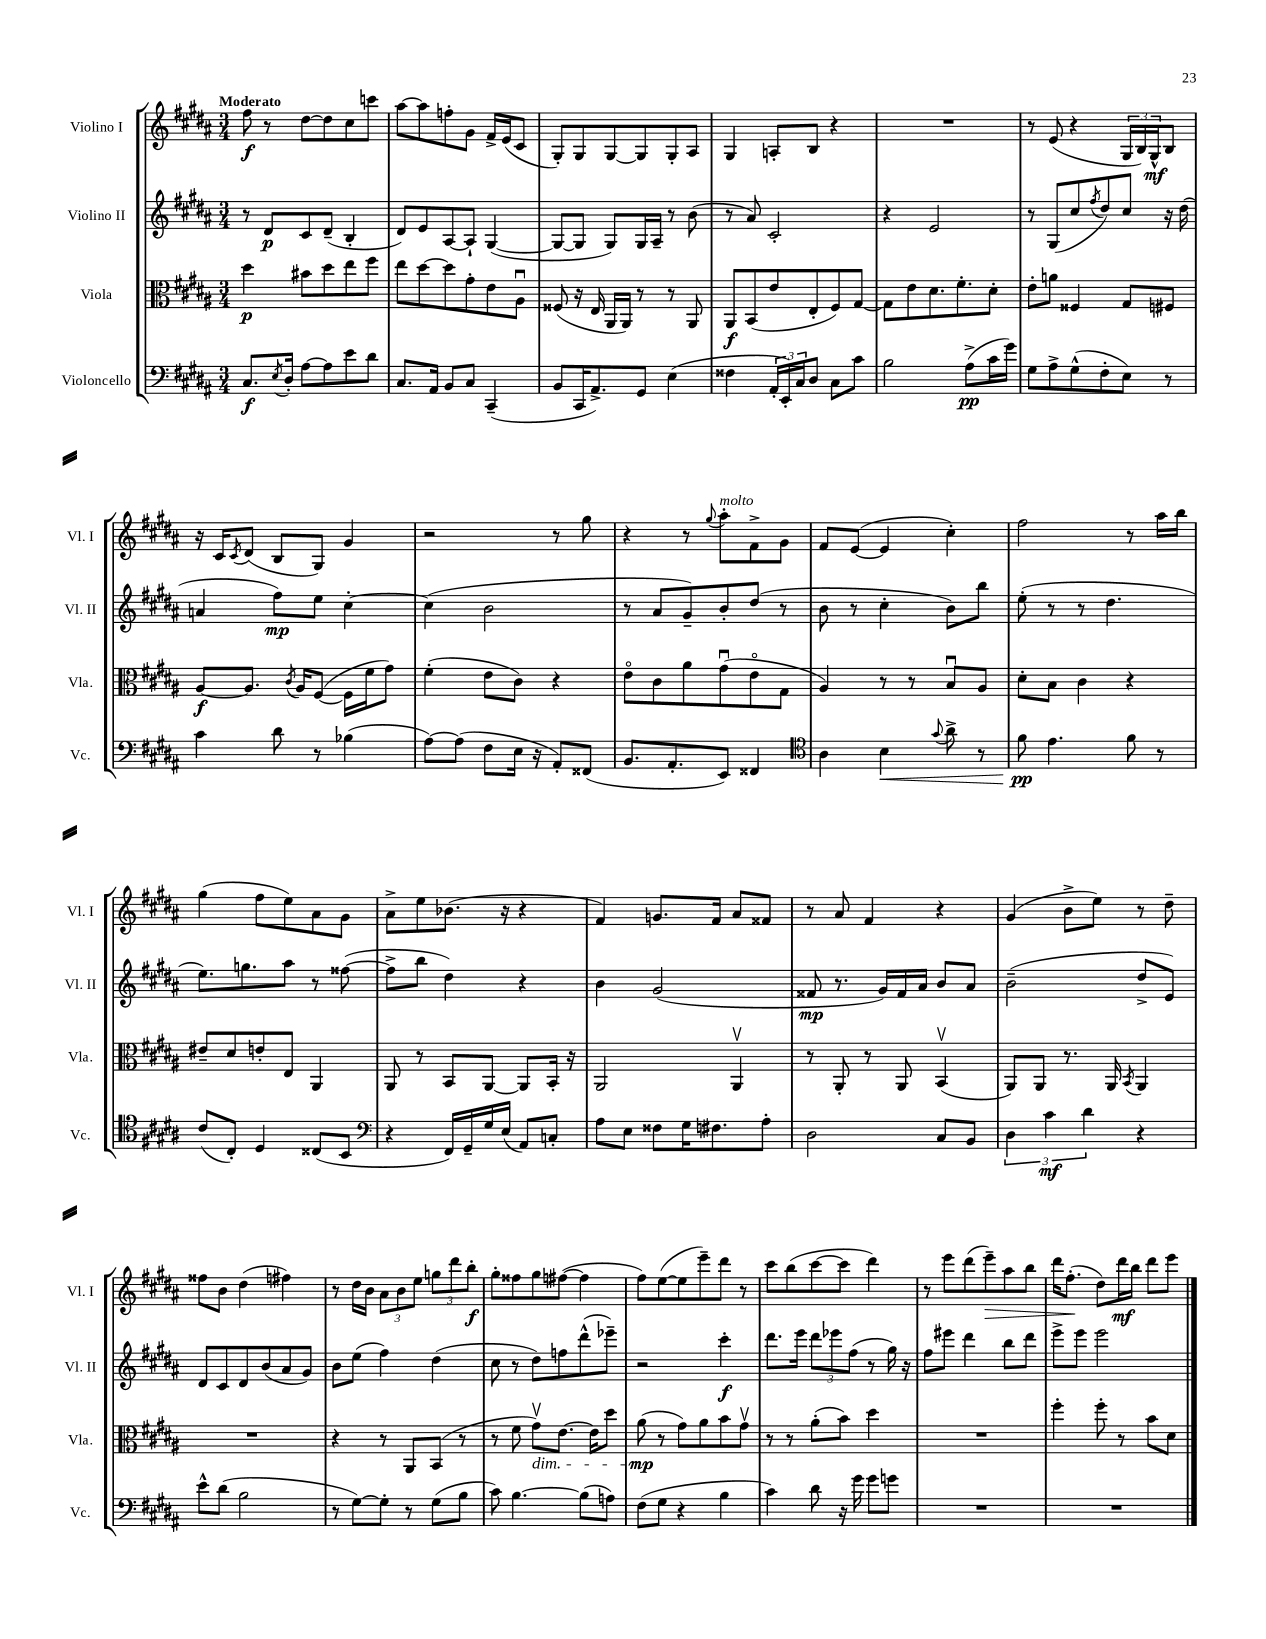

**kern	**kern	**kern	**kern
*staff4	*staff3	*staff2	*staff1
*clefF4	*clefC3	*clefG2	*clefG2
*k[f#c#g#d#a#]	*k[f#c#g#d#a#]	*k[f#c#g#d#a#]	*k[f#c#g#d#a#]
*M3/4	*M3/4	*M3/4	*M3/4
8.C#	4dd#	8r	8ff#
.	.	8d#	8r
8qE	.	.	.
16D#'	.	.	.
[8A#	8b#	8c#	[8dd#
8A#]	8dd#	(8d#~	8dd#]
8e	8ee	4B'	8cc#
8d#	8ff#	.	8ccc
=	=	=	=
8.C#	8ee	8d#)	[8aa#
.	[8dd#	8e	8aa#]
16AA#	.	.	.
8BB	8dd#]	[8A#	8ff'
8C#	8g#'	8A#`]	8g#
(4CC#~	8e	([4G#	16f#^
.	.	.	(16e
.	8A#u	.	8c#
=	=	=	=
8BB	(8F##	8G#_	8G#')
16CC#	16r	8G#]	8G#
8.AA#^)	16E	.	.
.	16AA#	8G#)	[8G#
.	16AA#)	.	.
8GG#	8r	16G#	8G#]
.	.	16A#~	.
(4E	8r	8r	8G#'
.	8AA#	(8b	8A#
=	=	=	=
4F##	8AA#	8r	4G#
.	(8BB	8a#)	.
24AA#'	8e	2c#'	8A'
24EE')	.	.	.
24C#	.	.	.
8D#	8E'	.	8B
8C#	8F#)	.	4r
8c#	[8G#	.	.
=	=	=	=
2B	8G#]	4r	2.r
.	8e	.	.
.	8.d#	2e	.
.	8.f#'	.	.
(8A#^	.	.	.
16c#	8d#'	.	.
16g#)	.	.	.
=	=	=	=
8G#	8e'	8r	8r
8A#^	8a	(8G#	(8e
(8G#^^	4F##	8cc#	4r
.	.	8qff#	.
8F#'	.	8dd#)	.
8E)	8G#	8cc#	24G#
.	.	.	24B)
.	.	.	24G#^^
8r	8F#	16r	8B
.	.	(16dd#	.
=	=	=	=
4c#	[8A#	4a	16r
.	.	.	16c#
.	.	.	8qc#
.	8.A#]	.	(8d#
8d#	.	8ff#)	8B
.	8qc#	.	.
.	16A#	.	.
8r	([8F#	8ee	8G#)
(4B-	16F#]	[4cc#'	4g#
.	16f#	.	.
.	8g#)	.	.
=	=	=	=
[8A#)	(4f#'	(4cc#]	2r
(8A#]	.	.	.
8F#	8e	2b	.
16E	8c#)	.	.
16r	.	.	.
8AA#')	4r	.	8r
(8FF##	.	.	8gg#
=	=	=	=
8.BB	8eo	8r	4r
.	8c#	8a#	.
8.AA#'	.	.	.
.	8a#	8g#~)	8r
.	.	.	8qqgg#
8EE)	(8g#u	8b'	8aa#'
4FF##	8eo	(8dd#	8f#^
.	8G#	8r	8g#
=	=	=	=
*clefC4	*	*	*
4A#	4A#)	8b	8f#
.	.	8r	([8e
4B	8r	4cc#'	4e]
.	8r	.	.
8qqg#	.	.	.
8a#^	8Bu	8b)	4cc#')
8r	8A#	8bb	.
=	=	=	=
8f#	8d#'	(8ee'	2ff#
4.e	8B	8r	.
.	4c#	8r	.
.	.	4.dd#	.
8f#	4r	.	8r
8r	.	.	16aa#
.	.	.	16bb
=	=	=	=
(8c#	8e#~	8.ee)	(4gg#
8C#')	8d#	.	.
.	.	8.gg	.
4D#	8e'	.	8ff#
.	8E	8aa#	8ee)
(8C##	4AA#	8r	8a#
8BB	.	([8ff##	8g#
=	=	=	=
*clefF4	*	*	*
4r	8AA#	8ff##^]	8a#^
.	8r	8bb	8ee
16FF#)	8BB	4dd#)	(8.b-
16GG#~	.	.	.
16G#	[8AA#	.	.
(16E	.	.	16r
8AA#)	8AA#]	4r	4r
8C'	16BB'	.	.
.	16r	.	.
=	=	=	=
8A#	2AA#	4b	4f#)
8E	.	.	.
8F##	.	(2g#	8.g
16G#	.	.	.
8.F#	.	.	16f#
.	4AA#v	.	8a#
8A#'	.	.	8f##
=	=	=	=
2D#	8r	8f##	8r
.	8AA#'	8.r	8a#
.	8r	.	4f#
.	.	16g#)	.
.	8AA#	16f##	.
.	.	16a#	.
8C#	(4BBv	8b	4r
8BB	.	8a#	.
=	=	=	=
6D#	8AA#)	(2b~	(4g#
.	8AA#	.	.
6c#	.	.	.
.	8.r	.	8b^
6d#	.	.	.
.	.	.	8ee)
.	16AA#	.	.
.	8qBB	.	.
4r	4AA#	8dd#^	8r
.	.	8e)	8dd#~
=	=	=	=
8e^^	2.r	8d#	8ff##
(8d#	.	8c#	8b
2B	.	8d#	(4dd#
.	.	(8b	.
.	.	8a#	4ff#)
.	.	8g#)	.
=	=	=	=
8r	4r	8b	8r
[8G#)	.	(8ee	16dd#
.	.	.	16b
8G#']	8r	4ff#)	12a#
.	.	.	12b
8r	8AA#	.	.
.	.	.	12ee
(8G#	(8BB	(4dd#	12gg
.	.	.	12ddd#
8B	8r	.	.
.	.	.	12bb'
=	=	=	=
8c#)	8r	8cc#	8gg#'
[4.B	8f#	8r	8ff##
.	8g#v)	8dd#)	8gg#
.	[8.e	8ff	([8ff#
(8B]	.	(8ddd#^^	4ff#]
.	16e]	.	.
8A)	8dd#	8eee-~)	.
=	=	=	=
(8F#	(8a#	2r	8ff#)
8G#	8r	.	([8ee
4r	8g#)	.	8ee]
.	8a#	.	8eee~)
4B	8b	4ccc#'	8ddd#
.	8g#v	.	8r
=	=	=	=
4c#)	8r	8.ddd#	8ccc#
.	8r	.	(8bb
.	.	16eee	.
8d#	(8a#'	12ddd#	[8ccc#
.	.	12eee-	.
16r	8b)	.	8ccc#]
.	.	(12ff#	.
16g#	.	.	.
8g#	4dd#	8r	4ddd#)
8g	.	16gg#)	.
.	.	16r	.
=	=	=	=
2.r	2.r	8ff#	8r
.	.	8eee#	8eee
.	.	4ddd#	(8ddd#
.	.	.	8eee~)
.	.	8bb	8aa#
.	.	8ddd#	8bb
=	=	=	=
2.r	4ff#'	8eee^	16ddd#
.	.	.	(8.ff#'
.	.	8eee	.
.	8ff#'	2eee	8dd#)
.	8r	.	16ddd#
.	.	.	16bb
.	8b	.	8ddd#
.	8d#	.	8eee
==	==	==	==
*-	*-	*-	*-
